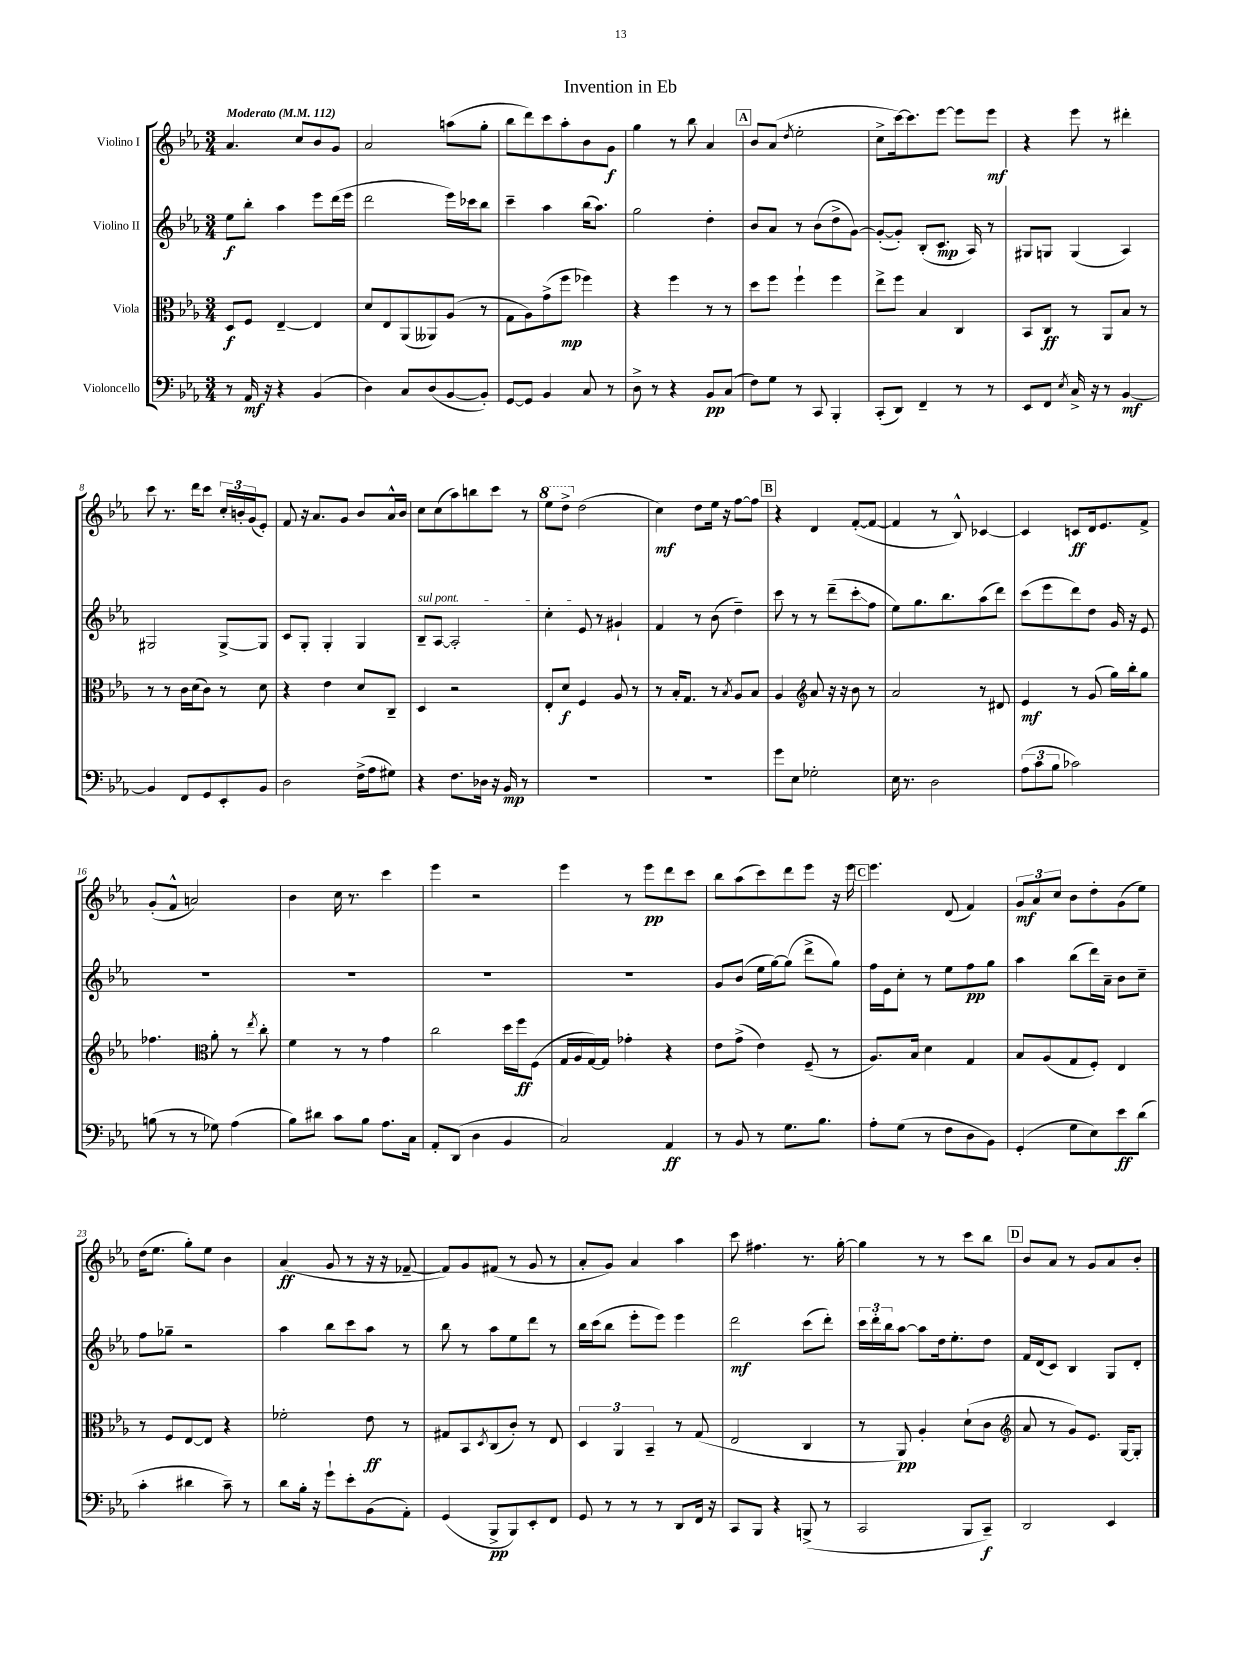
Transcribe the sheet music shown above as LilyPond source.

\header { title = "Invention in Eb" }
<<
\new StaffGroup <<
\new Staff = "s0" \with { instrumentName = "Violino I" } {
    \clef treble \key ees \major \numericTimeSignature \time 3/4 \tempo "Moderato" 4 = 112
    aes'4. c''8 bes'8 g'8 |
    aes'2 a''8( g''8-. |
    bes''8 d'''8) c'''8 aes''8-. bes'8 g'8\f |
    g''4 r8 bes''8 aes'4 |
    \mark \markup { \box "A" } bes'8 aes'8( \acciaccatura { d''8 } ees''2-. |
    c''8-> c'''16~) c'''8. ees'''8~ ees'''8 ees'''8\mf |
    r4 ees'''8 r8 dis'''4-. |
    c'''8 r8. d'''16 c'''8 \tuplet 3/2 { c''16-. b'16-. g'16( } ees'8-.) |
    f'8 r16 aes'8. g'8 bes'8 aes'16-^ bes'16 |
    c''8 c''8( aes''8) b''8 c'''8 r8 |
    \ottava #1 ees'''8 d'''8-> \ottava #0 d''2( |
    c''4\mf) d''8 ees''16 r16 f''8~ f''8 |
    \mark \markup { \box "B" } r4 d'4 f'8~-.( f'8~ |
    f'4 r8 bes8-^) ces'4~ |
    ces'4 c'8\ff d'16 ees'8. f'8-> |
    g'8-.( f'8-^ a'2) |
    bes'4 c''16 r8. c'''4 |
    ees'''4 r2 |
    ees'''4 r8 ees'''8\pp d'''8 c'''8 |
    bes''8 aes''8( c'''8) d'''8 ees'''8 r16 ees'''16 |
    \mark \markup { \box "C" } ees'''4. d'8( f'4) |
    \tuplet 3/2 { g'8\mf aes'8 c''8 } bes'8 d''8-. g'8( ees''8) |
    d''16( ees''8. g''8-.) ees''8 bes'4 |
    aes'4\ff( g'8 r8 r16 r16 fes'8~-- |
    fes'8) g'8 fis'8( r8 g'8 r8 |
    aes'8-. g'8) aes'4 aes''4 |
    c'''8 fis''4. r8. g''16~-. |
    g''4 r8 r8 c'''8 bes''8 |
    \mark \markup { \box "D" } bes'8 aes'8 r8 g'8 aes'8 bes'8-. \bar "|." |
}
\new Staff = "s1" \with { instrumentName = "Violino II" } {
    \clef treble \key ees \major \numericTimeSignature \time 3/4
    ees''8\f bes''8-. aes''4 ees'''8 d'''16( ees'''16 |
    d'''2 ees'''16) ces'''16 bes''8 |
    c'''4-- aes''4 bes''16( aes''8.) |
    g''2 d''4-. |
    \mark \markup { \box "A" } bes'8 aes'8 r8 bes'8( d''8-> g'8~) |
    g'8~-.( g'8-.) bes8-.( c'8.\mp aes16) r8 |
    gis8 g8 g4( aes4) |
    gis2 gis8~-> gis8 |
    c'8 g8-. g4-. g4 |
    \once \override TextSpanner.bound-details.left.text = \markup { \italic "sul pont." } bes8--\startTextSpan aes8~ aes2-. |
    c''4-. ees'8\stopTextSpan r8 gis'4-! |
    f'4 r8 bes'8( d''4--) |
    \mark \markup { \box "B" } c'''8 r8 r8 d'''8--( c'''8-.\glissando f''8 |
    ees''8) g''8. bes''8. aes''8( d'''8) |
    c'''8( ees'''8 d'''8) d''8 g'16 r16 ees'8 |
    R2. |
    R2. |
    R2. |
    R2. |
    g'8 bes'8( ees''16 g''16~) g''8( d'''8-> g''8) |
    \mark \markup { \box "C" } f''16 ees'16 c''8-. r8 ees''8 f''8\pp g''8 |
    aes''4 bes''8( d'''16) aes'16-- bes'8 c''8-- |
    f''8 ges''8-- r2 |
    aes''4 bes''8 c'''8 aes''8 r8 |
    bes''8 r8 aes''8 ees''8 d'''8 r8 |
    bes''16 c'''16( bes''8 ees'''8-. ees'''8) ees'''4 |
    d'''2\mf c'''8( d'''8-.) |
    \tuplet 3/2 { c'''16 d'''16-. bes''16 } aes''8~ aes''8 d''16 ees''8.-. d''8 |
    \mark \markup { \box "D" } f'16 d'16( c'8) bes4 g8 d'8-. \bar "|." |
}
\new Staff = "s2" \with { instrumentName = "Viola" } {
    \clef alto \key ees \major \numericTimeSignature \time 3/4
    d8\f f8 ees4~-- ees4 |
    d'8 ees8 aes,8( aeses,8) aes8( r8 |
    g8 aes8) g'8->( f''8\mp fes''4) |
    r4 f''4 r8 r8 |
    \mark \markup { \box "A" } d''8 f''8 f''4-! f''4 |
    ees''8-> f''8 bes4 c4 |
    bes,8 c8\ff r8 aes,8 bes8 r8 |
    r8 r8 c'16 d'16( c'8) r8 d'8 |
    r4 ees'4 d'8 c8-- |
    d4 r2 |
    ees8-. d'8\f f4 aes8 r8 |
    r8 bes16-. g8. r8 \acciaccatura { bes8 } aes8 bes8 |
    \mark \markup { \box "B" } aes4 \clef treble aes'8 r16 r16 bes'8 r8 |
    aes'2 r8 dis'8 |
    ees'4\mf r8 g'8( g''16) bes''16-. g''8 |
    fes''4. \clef alto aes'8-. r8 \acciaccatura { ees''8 } c''8-. |
    f'4 r8 r8 g'4 |
    c''2 d''16 f''16\ff f8( |
    g16 aes16 g16~) g16 ges'4-. r4 |
    ees'8 g'8->( ees'4) f8--( r8 |
    \mark \markup { \box "C" } aes8.) bes16 d'4 g4 |
    bes8 aes8( g8 f8-.) ees4 |
    r8 f8 ees8~ ees8 r4 |
    fes'2-. ees'8\ff r8 |
    gis8 bes,8 \acciaccatura { d8 } c8( c'8-.) r8 ees8 |
    \tuplet 3/2 { d4 aes,4 bes,4-- } r8 g8( |
    ees2 c4 |
    r8 aes,8\pp) aes4-. d'8-!( c'8 |
    \mark \markup { \box "D" } \clef treble aes'8 r8 g'8) ees'8. g16~ g8-. \bar "|." |
}
\new Staff = "s3" \with { instrumentName = "Violoncello" } {
    \clef bass \key ees \major \numericTimeSignature \time 3/4
    r8 aes,16\mf r16 r4 bes,4( |
    d4) c8 d8( bes,8~ bes,8-.) |
    g,8~ g,8 bes,4 c8 r8 |
    d8-> r8 r4 bes,8\pp c8( |
    \mark \markup { \box "A" } f8) g8 r8 c,8 bes,,4-. |
    c,8-.( d,8) f,4-- r8 r8 |
    ees,8 f,8 \acciaccatura { ees8 } c16-> r16 r8 bes,4~\mf |
    bes,4 f,8 g,8 ees,8-. bes,8 |
    d2 f16->( aes16 gis8) |
    r4 f8. des16 r16 bes,16\mp r8 |
    R2. |
    R2. |
    \mark \markup { \box "B" } g'8 ees8 ges2-. |
    ees16 r8. d2 |
    \tuplet 3/2 { aes8( c'8 bes8 } ces'2) |
    b8( r8 r8 ges8) aes4( |
    bes8) dis'8 c'8 bes8 aes8. c16 |
    aes,8-. d,8( d4 bes,4 |
    c2) aes,4\ff |
    r8 bes,8 r8 g8. bes8. |
    \mark \markup { \box "C" } aes8-. g8( r8 f8 d8 bes,8) |
    g,4-.( g8 ees8) ees'8\ff d'8( |
    c'4-. dis'4 c'8--) r8 |
    d'8 bes16-. r16 g'8-! ees'8-. bes,8( aes,8-.) |
    g,4( bes,,8->\pp bes,,8) ees,8-. f,8 |
    g,8 r8 r8 r8 d,8 f,16 r16 |
    c,8 bes,,8 r4 b,,8->( r8 |
    c,2 bes,,8 c,8--\f) |
    \mark \markup { \box "D" } d,2 ees,4 \bar "|." |
}
>>
>>
